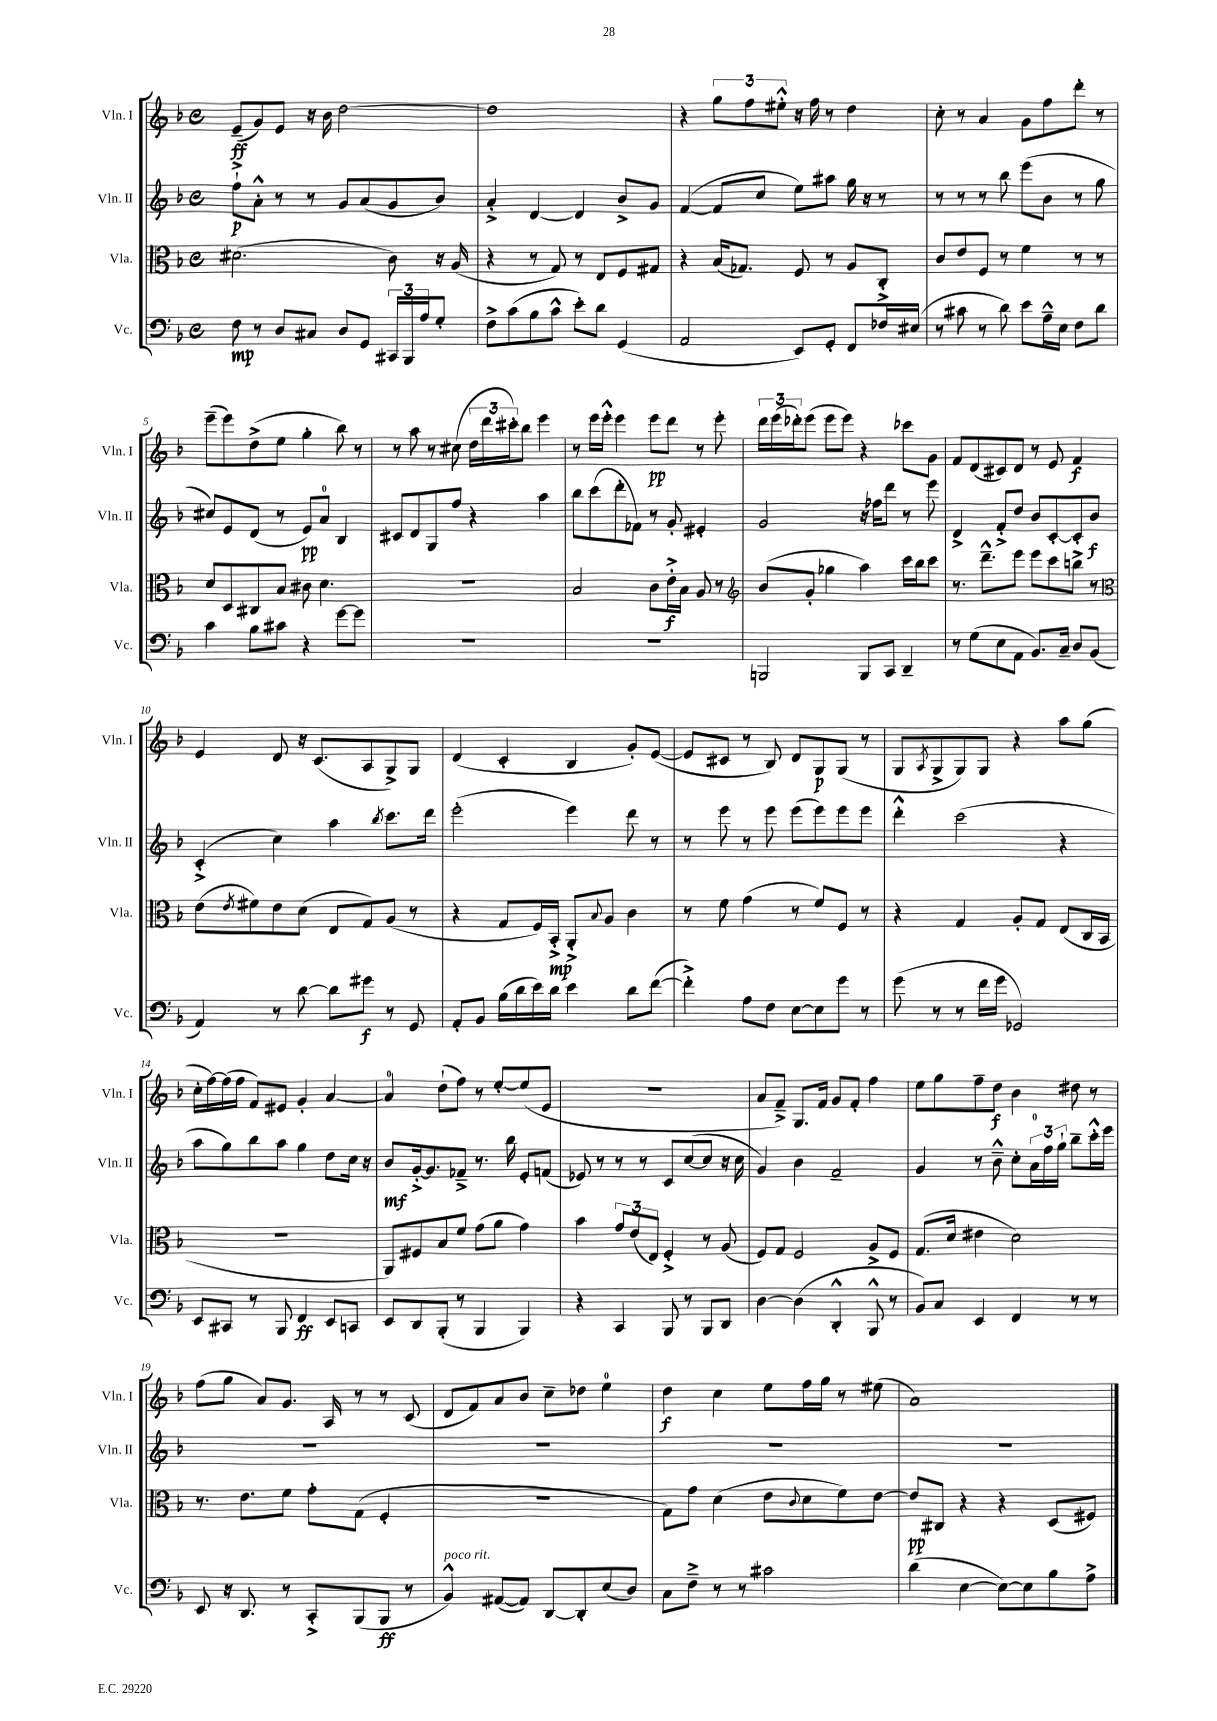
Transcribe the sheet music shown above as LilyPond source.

<<
\new StaffGroup <<
\new Staff = "s0" \with { instrumentName = "Vln. I" shortInstrumentName = "Vln. I" } {
    \clef treble \key f \major \defaultTimeSignature \time 4/4
    e'8--\ff( g'8) e'8 r16 bes'16 d''2~ |
    d''1 |
    r4 \tuplet 3/2 { g''8 f''8 eis''8-.-^ } r16 f''16 r8 d''4 |
    c''8-. r8 a'4 g'8 f''8 d'''8-. r8 |
    e'''8--( e'''8) d''8->( e''8 g''4-. bes''8) r8 |
    r8 a''8 r8 cis''8( \tuplet 3/2 { d''16 d'''16 cis'''16-.) } bes''8 e'''4 |
    r8 e'''16 e'''16-.-^ e'''4 e'''8\pp d'''8 r8 e'''8-. |
    \tuplet 3/2 { d'''16 e'''16( des'''16-.) } e'''8( e'''8 e'''8) r4 ces'''8 g'8 |
    f'8 d'8( cis'8) d'8 r8 e'8 f'4\f |
    e'4 d'8 r16 c'8.( a8 g8->) g8 |
    d'4( c'4-. bes4 g'8-.) e'8~( |
    e'8 cis'8 r8 bes8) d'8 g8\p g8( r8 |
    g8 \acciaccatura { a8 } g8-> g8) g8 r4 a''8 g''8( |
    c''16-. f''16~) f''16( f''16 f'8) eis'8 g'4-. a'4~ |
    a'4-0 d''8-!( f''8) r8 e''8~-. e''8( e'8 |
    r1 |
    a'8 f'8--->) g8. f'16 g'8 f'8-. f''4 |
    e''8 g''8 f''8-- d''8\f bes'4 dis''8 r8 |
    f''8( g''8 a'8) g'8. a16 r8 r8 c'8( |
    d'8 f'8) a'8 bes'8 c''8-- des''8 e''4-0 |
    d''4\f c''4 e''8 f''16 g''16 r8 eis''8( |
    a'1) \bar "|." |
}
\new Staff = "s1" \with { instrumentName = "Vln. II" shortInstrumentName = "Vln. II" } {
    \clef treble \key f \major \defaultTimeSignature \time 4/4
    f''8-!->\p a'8-.-^ r8 r8 g'8 a'8( g'8 bes'8) |
    a'4-.-> d'4~ d'4 bes'8-> g'8 |
    f'4~( f'8 c''8 e''8) ais''8 g''16 r16 r8 |
    r8 r8 r8 bes''8 e'''8( bes'8 r8 g''8 |
    cis''8) e'8 d'8( r8 e'8\pp) a'8-0 bes4 |
    cis'8 d'8 g8 f''8 r4 a''4 |
    bes''8 c'''8( d'''8-. fes'8) r8 g'8-. eis'4-. |
    g'2 r16 fes''16 d'''8 r8 e'''8 |
    d'4-> f'8-.-> d''8 bes'8 c'8~-. c'8-. bes'8\f |
    c'4-.->( c''4) a''4 \acciaccatura { bes''8 } c'''8. d'''16 |
    e'''2-.( e'''4) d'''8 r8 |
    r8 e'''8 r8 e'''8 e'''8( e'''8) e'''8 e'''8 |
    d'''4-.-^ c'''2( r4 |
    a''8 g''8) bes''8 a''8 g''4 d''8 c''16 r16 |
    bes'8\mf g'16~-.-> g'8. fes'8---> r8. bes''16 e'8-. f'8( |
    ees'8) r8 r8 r8 c'8 c''8~( c''8 r16 c''16 |
    g'4) bes'4 f'2-- |
    g'4 r8 bes'8---^ c''8-. \tuplet 3/2 { a'16-0 f''16 g''16-! } bes''8-- c'''16-.-^ e'''16 |
    R1 |
    R1 |
    R1 |
    R1 \bar "|." |
}
\new Staff = "s2" \with { instrumentName = "Vla." shortInstrumentName = "Vla." } {
    \clef alto \key f \major \defaultTimeSignature \time 4/4
    dis'2.( c'8) r16 a16( |
    r4 r8 g8) r8 e8 f8 gis8 |
    r4 bes16( ges8.) f8 r8 a8 c8-.-> |
    c'8 e'8 f8 r8 f'4 r8 r8 |
    d'8 d8 cis8 bes8 cis'8 d'4. |
    R1 |
    bes2 c'8 e'16-.->\f bes16 a8 r8 |
    \clef treble bes'8( g'8-. ges''4 a''4) c'''16 bes''16 c'''8 |
    r8. d'''8.---^ e'''8 e'''8 c'''8 b''8-> r8 |
    \clef alto e'8( \acciaccatura { e'8 } fis'8) e'8 d'8( e8 g8) a8( r8 |
    r4 g8 f16) bes,16-.->\mp a,8-.-> \appoggiatura { bes8 } a8 c'4 |
    r8 f'8 g'4( r8 f'8) f8 r8 |
    r4 g4 a8-. g8 e8( c16 bes,16 |
    R1 |
    a,8) fis8 bes8 f'8 g'8( a'8 g'4) |
    bes'4 \tuplet 3/2 { g'8 e'8( e8) } f4-.-> r8 a8( |
    f8) g8 f2 a8-> f8 |
    g8.( d'16 eis'4 d'2) |
    r8. e'8. f'8 g'8-. g8( f4-. |
    R1 |
    g8) g'8 d'4( e'8 \appoggiatura { c'8 } d'8 f'8) e'8~ |
    e'8\pp cis8 r4 r4 d8( fis8) \bar "|." |
}
\new Staff = "s3" \with { instrumentName = "Vc." shortInstrumentName = "Vc." } {
    \clef bass \key f \major \defaultTimeSignature \time 4/4
    f8\mp r8 d8 cis8 d8 g,8 \tuplet 3/2 { cis,16 bes,,16 a16 } g8-. |
    f8-> c'8( bes8 c'8-^ e'8-.) d'8 g,4( |
    a,2 e,8) g,8-. f,8 fes16 eis16( |
    r8 cis'8 r8 d'8) e'8 a16---^ e16 f8 d'8 |
    c'4 bes8 cis'8 r4 g'8~ g'8 |
    R1 |
    R1 |
    b,,2 b,,8 c,8 d,4-- |
    r8 g8( e8 a,8 bes,8.) c16-- d8 bes,8( |
    a,4) r8 d'8~ d'8 gis'8\f r8 g,8 |
    a,8-. bes,8 bes16( d'16 e'16) d'16 e'4 d'8 f'8~( |
    f'4-.->) a8 f8 e8~ e8 g'8 r8 |
    g'8( r8 r8 f'16 g'16 ges,2) |
    e,8 cis,8 r8 bes,,8 f,4\ff e,8 c,8 |
    e,8 d,8 bes,,8-.( r8 bes,,4 bes,,4) |
    r4 c,4 bes,,8 r8 bes,,8 d,8 |
    d4~ d4( d,4-.-^ bes,,8-^ r8 |
    bes,8) c8 e,4 f,4 r8 r8 |
    e,8 r16 d,8. r8 c,8-.-> bes,,8( bes,,8\ff r8 |
    bes,4-^^\markup { \italic "poco rit." }) ais,8~( ais,8) d,8~ d,8-. e8( d8) |
    c8 f8---> r8 r8 cis'2 |
    d'4( e4~ e8~) e8 bes8 a8-> \bar "|." |
}
>>
>>
